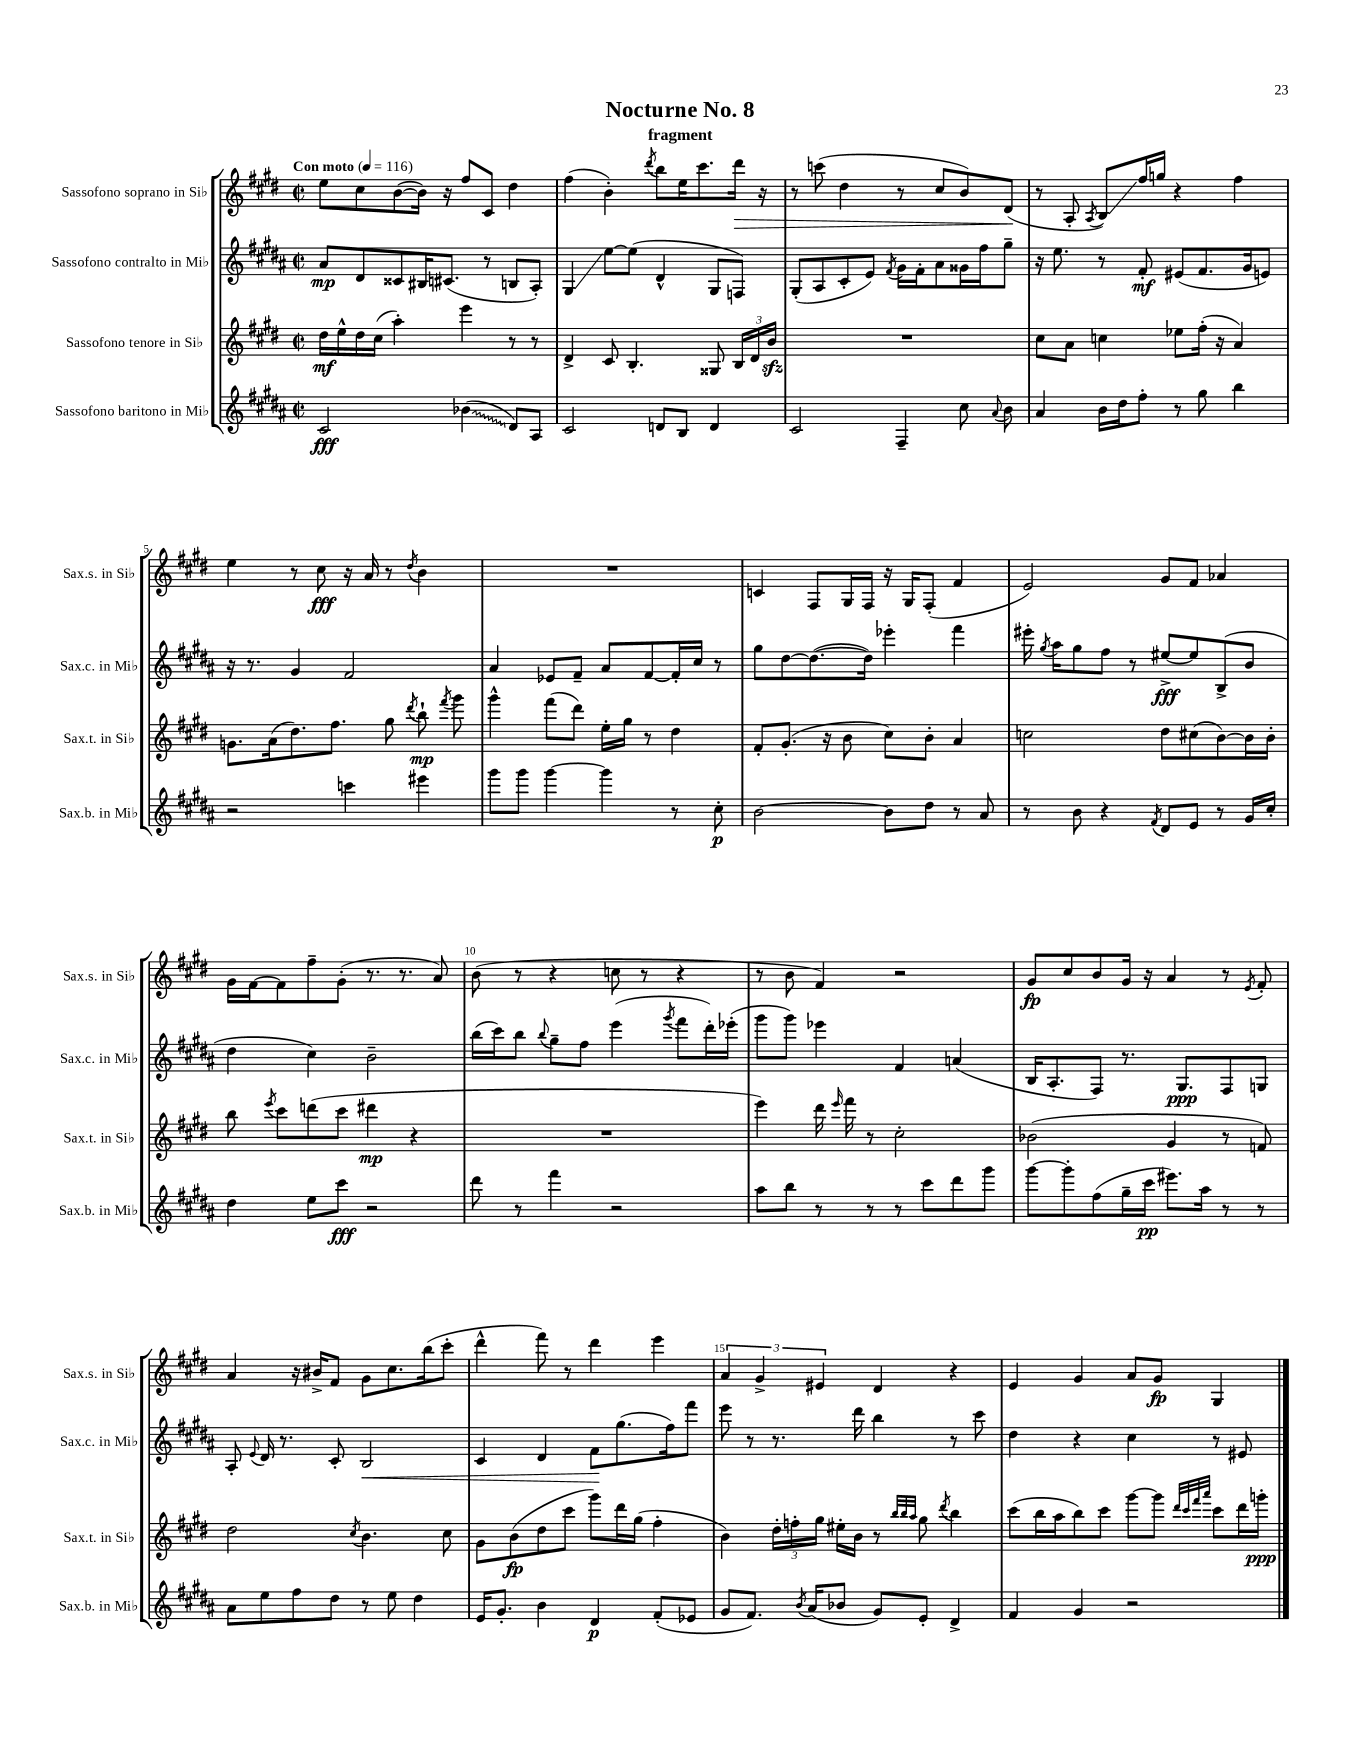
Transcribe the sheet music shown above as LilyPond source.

\header { title = "Nocturne No. 8" subtitle = "fragment" }
<<
\new StaffGroup <<
\new Staff = "s0" \with { instrumentName = "Sassofono soprano in Sib" shortInstrumentName = "Sax.s. in Sib" } {
    \clef treble \key e \major \defaultTimeSignature \time 2/2 \tempo "Con moto" 4 = 116
    \autoBeamOff e''8[ cis''8 b'8~( b'16]) r16 fis''8[ cis'8] dis''4 |
    fis''4( b'4-.) \acciaccatura { dis'''8 } b''8[ e''16 cis'''8. dis'''16]\> r16 |
    r8 c'''8( dis''4 r8 cis''8[ b'8) dis'8]\!( |
    r8 a8-. \acciaccatura { a8 } b8[\glissando) fis''16 g''16] r4 fis''4 |
    e''4 r8 cis''8\fff r16 a'16 r8 \acciaccatura { dis''8 } b'4 |
    R1 |
    c'4 fis8[ gis16 fis16] r16 gis16[ fis8]-.( fis'4 |
    e'2) gis'8[ fis'8] aes'4 |
    gis'16[ fis'16~ fis'8 fis''8-- gis'8]-.( r8. r8. a'8) |
    b'8( r8 r4 c''8 r8 r4 |
    r8 b'8 fis'4) r2 |
    gis'8[\fp cis''8 b'8 gis'16] r16 a'4 r8 \acciaccatura { e'8 } fis'8-. |
    a'4 r16 bis'16[-> fis'8] gis'8[ cis''8. b''16( cis'''8]-. |
    dis'''4-^ fis'''8) r8 dis'''4 e'''4 |
    \tuplet 3/2 { a'4 gis'4-> eis'4 } dis'4 r4 |
    e'4 gis'4 a'8[ gis'8]\fp gis4 \bar "|." |
}
\new Staff = "s1" \with { instrumentName = "Sassofono contralto in Mib" shortInstrumentName = "Sax.c. in Mib" } {
    \clef treble \key b \major \defaultTimeSignature \time 2/2
    \autoBeamOff ais'8[\mp dis'8 cisis'8 bis16 cis'8.]( r8 b8[ ais8]-.) |
    gis4\glissando e''8[~ e''8]( dis'4-^ gis8[ f8]) |
    gis8[-.( ais8 cis'8-. e'8]) \acciaccatura { fis'8 } gis'16[ fis'16-. ais'8 gisis'16 fis''16 gis''8]-- |
    r16 e''8. r8 fis'8-.\mf eis'8[( fis'8. gis'16 e'8]) |
    r16 r8. gis'4 fis'2 |
    ais'4 ees'8[ fis'8]-- ais'8[ fis'8~ fis'16-. cis''16] r8 |
    gis''8[ dis''8~ dis''8.~( dis''16]) ees'''4-. fis'''4 |
    eis'''16-. \acciaccatura { gis''8 } ais''16[ gis''8 fis''8] r8 eis''8[~->\fff eis''8 b8->( b'8] |
    dis''4 cis''4) b'2-- |
    b''16[( cis'''16) b''8] \appoggiatura { b''8 } gis''8[-- fis''8] e'''4( \acciaccatura { gis'''8 } fis'''8[ dis'''16-.) ees'''16]-.( |
    gis'''8[ gis'''8]) ees'''4 fis'4 a'4( |
    b16[ ais8.-. fis8]) r8. gis8.[\ppp fis8 g8] |
    ais8-. \appoggiatura { e'8 } dis'16 r8. cis'8-. b2\< |
    cis'4 dis'4 fis'8[\! gis''8.( fis''16) fis'''8] |
    e'''8 r8 r8. dis'''16 b''4 r8 cis'''8 |
    dis''4 r4 cis''4 r8 eis'8 \bar "|." |
}
\new Staff = "s2" \with { instrumentName = "Sassofono tenore in Sib" shortInstrumentName = "Sax.t. in Sib" } {
    \clef treble \key e \major \defaultTimeSignature \time 2/2
    \autoBeamOff dis''16[\mf e''16-^ dis''16 cis''16]( a''4-.) e'''4 r8 r8 |
    dis'4-> cis'8 b4.-. gisis8 \tuplet 3/2 { b16[ dis'16 b'16]\sfz } |
    R1 |
    cis''8[ a'8] c''4 ees''8[ fis''16]-.( r16 a'4) |
    g'8.[ a'16( dis''8.) fis''8.] gis''8 \acciaccatura { dis'''8 } b''8-!\mp \acciaccatura { fis'''8 } gis'''8 |
    gis'''4-^ fis'''8[( dis'''8]) e''16[-. gis''16] r8 dis''4 |
    fis'8[-. gis'8.]-.( r16 b'8 cis''8[) b'8]-. a'4 |
    c''2 dis''8[ cis''8( b'8~) b'16 b'16]-. |
    b''8 \acciaccatura { e'''8 } cis'''8[ d'''8( cis'''8] dis'''4\mp r4 |
    R1 |
    e'''4) dis'''16 \grace { e'''16 } fis'''16 r8 cis''2-. |
    bes'2( gis'4 r8 f'8) |
    dis''2 \acciaccatura { cis''8 } b'4. cis''8 |
    gis'8[ b'8\fp( dis''8 cis'''8] gis'''8[) dis'''16 gis''16]( fis''4-. |
    b'4) \tuplet 3/2 { dis''16[-. f''16-. gis''16] } eis''16[-. b'16] r8 \grace { b''32[ b''32 a''32] } gis''8 \acciaccatura { dis'''8 } b''4 |
    cis'''8[( b''16 a''16 b''8) cis'''8] gis'''8[~ gis'''8] \grace { dis'''32[ cis'''32 fis'''32 a'''32] } cis'''8[ dis'''16 g'''16]-.\ppp \bar "|." |
}
\new Staff = "s3" \with { instrumentName = "Sassofono baritono in Mib" shortInstrumentName = "Sax.b. in Mib" } {
    \clef treble \key b \major \defaultTimeSignature \time 2/2
    \autoBeamOff cis'2\fff \once \override Glissando.style = #'zigzag bes'4\glissando( dis'8[) ais8] |
    cis'2 d'8[ b8] d'4 |
    cis'2 fis4-- cis''8 \appoggiatura { ais'8 } b'8 |
    ais'4 b'16[ dis''16 fis''8]-. r8 gis''8 b''4 |
    r2 c'''4 eis'''4 |
    gis'''8[ gis'''8] gis'''4~ gis'''4 r8 cis''8-.\p |
    b'2~ b'8[ dis''8] r8 ais'8 |
    r8 b'8 r4 \acciaccatura { fis'8 } dis'8[ e'8] r8 gis'16[ cis''16]-. |
    dis''4 e''8[ cis'''8]\fff r2 |
    dis'''8 r8 fis'''4 r2 |
    ais''8[ b''8] r8 r8 r8 cis'''8[ dis'''8 gis'''8] |
    gis'''8[~ gis'''8-. fis''8( gis''16-- cis'''16]\pp eis'''8.[) ais''16] r8 r8 |
    ais'8[ e''8 fis''8 dis''8] r8 e''8 dis''4 |
    e'16[ gis'8.]-. b'4 dis'4\p fis'8[-.( ees'8] |
    gis'8[ fis'8.]) \acciaccatura { b'8 } ais'16[( bes'8] gis'8[) e'8]-. dis'4-> |
    fis'4 gis'4 r2 \bar "|." |
}
>>
>>
\layout { \context { \Score \override BarNumber.break-visibility = ##(#f #t #t) barNumberVisibility = #(every-nth-bar-number-visible 5) } }
